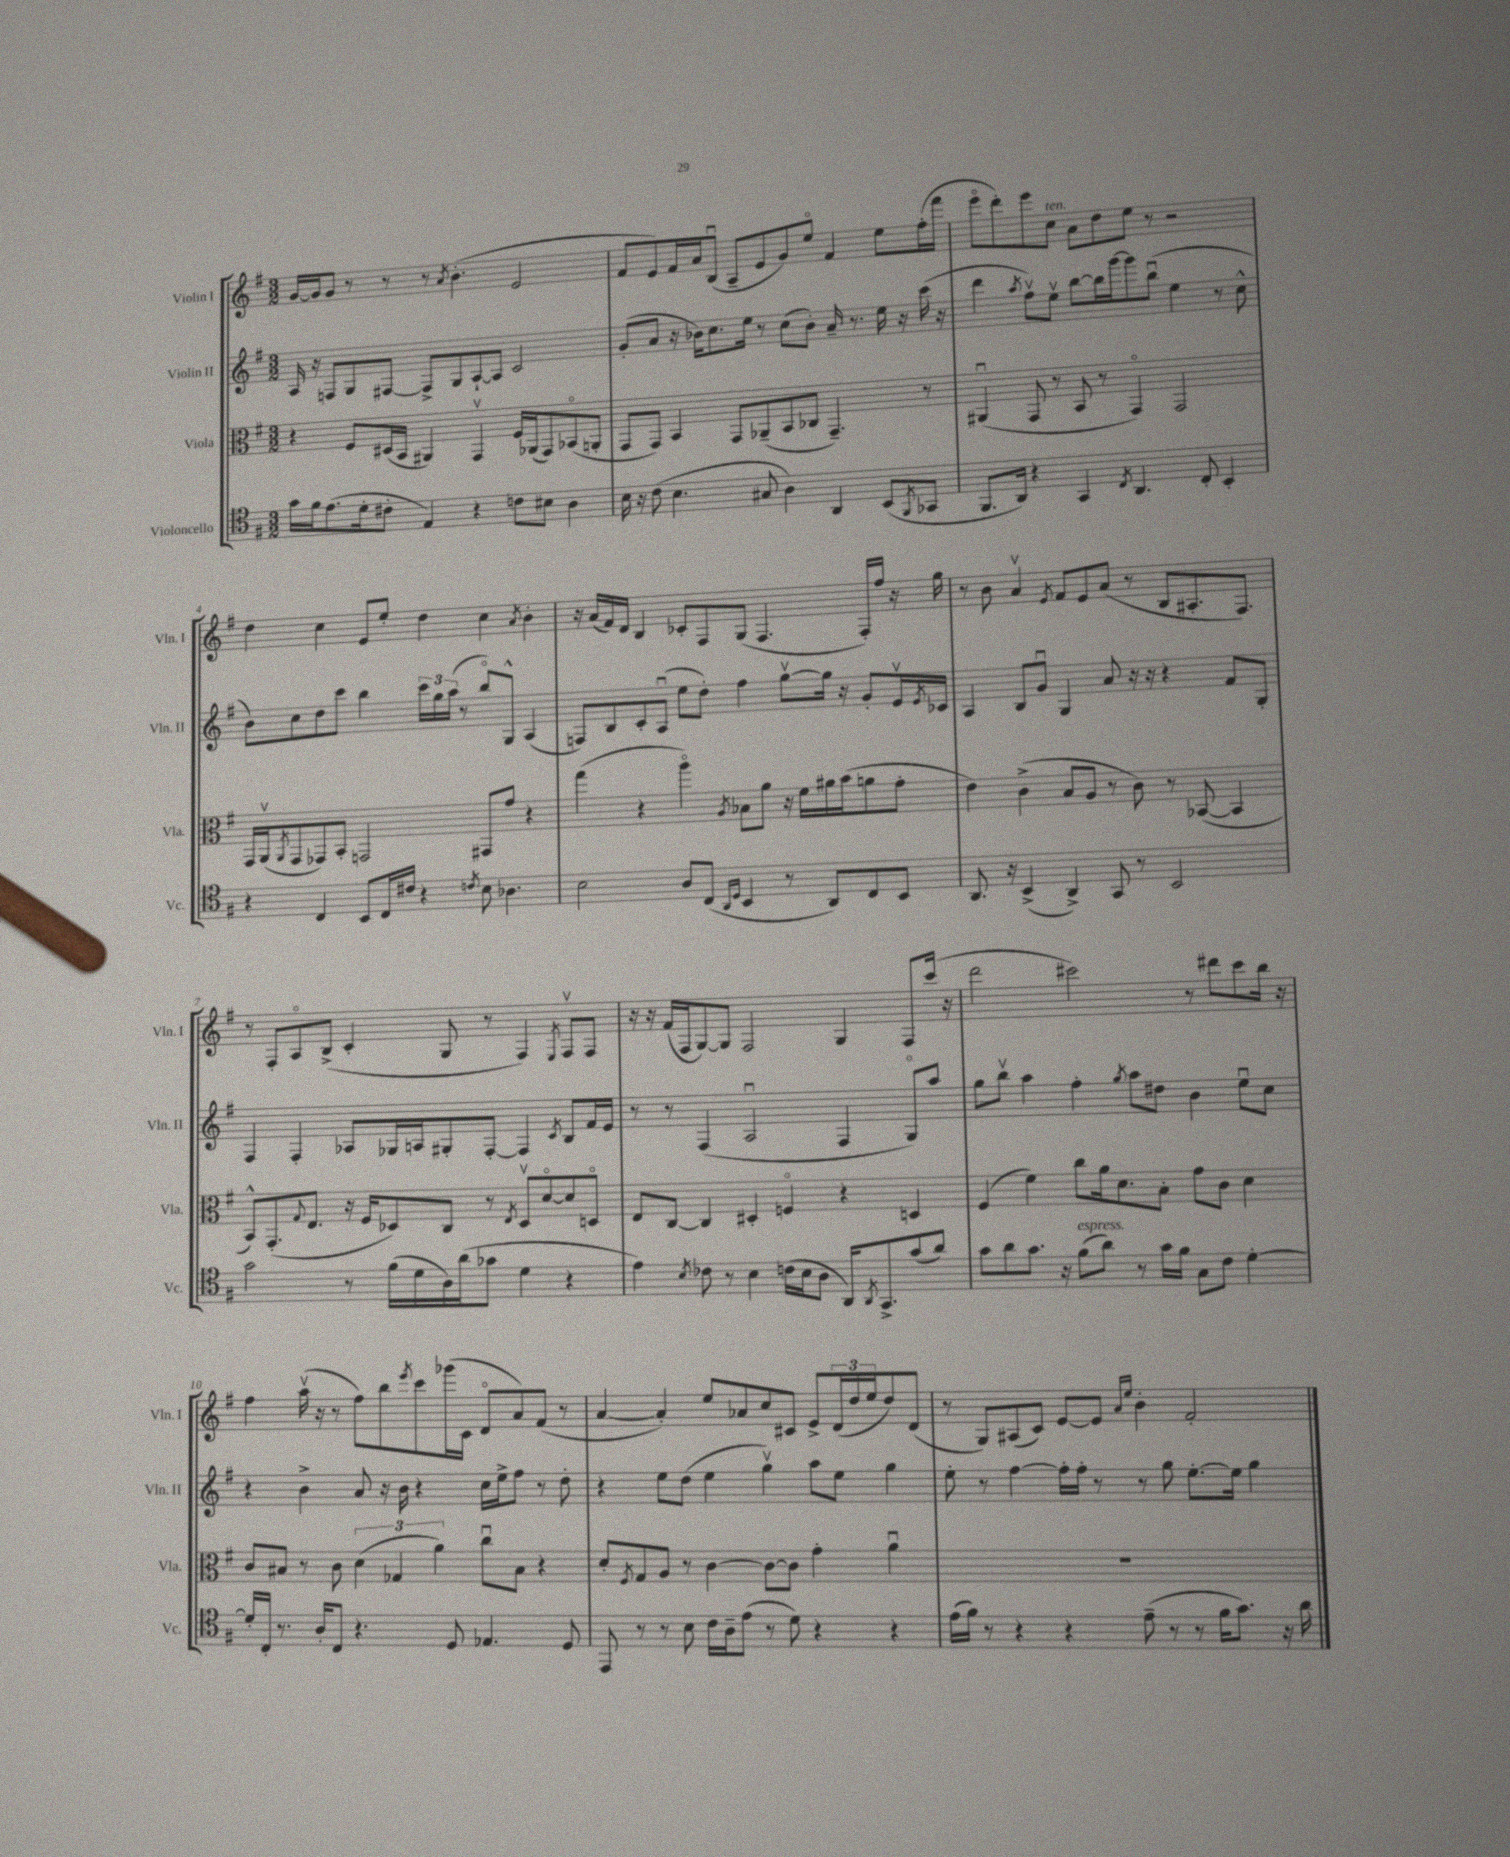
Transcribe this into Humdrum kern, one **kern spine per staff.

**kern	**kern	**kern	**kern
*part4	*part3	*part2	*part1
*staff4	*staff3	*staff2	*staff1
*I"Violoncello	*I"Viola	*I"Violin II	*I"Violin I
*I'Vc.	*I'Vla.	*I'Vln. II	*I'Vln. I
*clefC4	*clefC3	*clefG2	*clefG2
*k[f#]	*k[f#]	*k[f#]	*k[f#]
*M3/2	*M3/2	*M3/2	*M3/2
=1	=1	=1	=1
16g\LL	4r	16A/	[16g/LL
16f#\J	.	16r	16g/J]
(8.e\	.	8Fn/L	8g/J
.	8F#/L	8G/	8r
16d'\k	.	.	.
8c#X'\J	(16D#X/L	[8F#X/J	8r
.	16BB/JJ	.	.
4E/)	4AA#X/)	8F#^/L]	8r
.	.	.	8qa/
.	.	8G/	(4.b'\
4r	4GGv/	[8A`/	.
.	.	8A/J]	.
8cn\L	16F#/LL	2c/	2e/
.	(16AA-X/J	.	.
8B#X\J	8GG/)	.	.
4A\	(8BB-X/	.	.
.	8AAn'/J	.	.
=2	=2	=2	=2
16B\	8GG/L	(8g'/L	8f#/L
16r	.	.	.
(8c\	8GG/J)	8a/J	8e/)
4.B\	4BB/	16r	16f#/L
.	.	16b-X\KL)	16a/J
.	.	8.cc\	(8Bu/J
.	8GG/L	.	8A~/L
.	.	16ee\Jk	.
8G#X/	(8AA-X~/	8r	8e/
4A\)	8BB/	(8cc\L	8g/)
.	8C-X/J	8b-'\J)	8ee/J
4AA/	4.GG~/)	16a~/	4f#/
.	.	8.r	.
(8BB/L	.	16ee\	8ee\L
.	.	16r	.
8qFF#/	.	.	.
8GG-X/J	8r	(16ccc\	(16ff#'\L
.	.	16r	16fff#\JJ
=3	=3	=3	=3
8.FF#/L	(4AA#Xu/	4ddd\	8eee\L
.	.	.	8ddd'\)
16AA/Jk)	.	.	.
.	.	8qaa/	.
4r	8GG/	8ff#v\L)	8eee\
!	!	!	!LO:TX:a:i:t=ten.
.	8r	8eev\J	8cc\J
4GG/	8BB/	[8bb\L	8a\L
.	8r	16bb\L]	8dd\
.	.	[16ggg\J	.
8qC/	.	.	.
4.AA/	4GG/)	8ggg\]	8ee\J
.	.	(8bbu\J	8r
.	2GG/	4ee\	2r
8C'/	.	.	.
4BB'/	.	8r	.
.	.	8cc^^\	.
!!LO:LB:g=z
=4	=4	=4	=4
4r	16GG/LL	8b\L)	4dd\
.	(16AAv/J	.	.
.	8qAA/	.	.
.	8GG/	8cc\	.
4C/	8GG-X/)	8dd\	4cc\
.	8BB'/J	8ccc\J	.
8BB/L	2GGn/	4bb\	8e/L
16C/L	.	.	8ee'/J
16c#X/JJ	.	.	.
4r	.	24ccc\LL	4dd\
.	.	24gg\	.
.	.	(24aa\JJ	.
.	.	8r	.
8qcn/	.	.	.
8B\	8GG#X/L	8bb/L)	4cc\
4.A-X\	8g/J	8G^^/J	.
.	.	.	8qa/
.	4r	(4A/	4b'\
=5	=5	=5	=5
2B\	(4gg\	8Fn/L)	16r
.	.	.	(16a/LL
.	.	8B/	16f#/)
.	.	.	16d/JJ
.	4r	8c'/	4B/
.	.	(8Au/J	.
8A/L	4aa\)	8ee\L	8c-X'/L
(8C/J	.	8dd'\J)	8F#/
16qqAA/LL	.	.	.
16qqD/JJ	8qA/	.	.
4BB/	8B-X\L	4ff#\	(8G/J
.	8a\J	.	4.F#/
8r	16r	[8ggv\L	.
.	16f#\LL	.	.
8AA/L)	16a#X\	16gg\Jk]	.
.	(16b\J	16r	.
8C/	8an\	8g'/L	16F#'/LL)
.	.	.	16ff#/JJ
8BB/J	8g'\J	16ev/L	16r
.	.	8qe/	.
.	.	16c-X/JJ	16gg\
=6	=6	=6	=6
8.AA/	4e\)	4A/	8r
.	.	.	8b\
16r	.	.	.
(4BB^/	(4c^\	8B/L	4av/
.	.	8gu/J	.
.	.	.	8qe/
4AA^/)	8B/L	4G/	8f#/L
.	8A/J	.	8e/
8GG/	8r	8a/	(8a/J
8r	8c\)	16r	8r
.	.	16r	.
2BB/	8r	4r	8B/L
.	([8BB-X/	.	8.A#X'/
.	4BB-/]	8f#/L	.
.	.	.	8.F#/J)
.	.	8G'/J	.
!!LO:LB:g=z
=7	=7	=7	=7
2g\	8BB^^/L)	4F#/	8r
.	(8.GG'/	.	8F#'/L
.	.	4F#'/	8A/
.	8qqG/	.	.
.	8.E/J	.	.
.	.	.	(8B^/J
8r	16r	8A-X/L	4c'/
.	16F#/KL	.	.
(16f#\LL	8D-X/)	16G-X/L	.
16d\	.	16An/J	.
16A\)	8C/J	8G#X'/	8G/
(16a\J	.	.	.
8g-X\J	8r	[8F#'/J	8r
.	8qE/	.	.
4d\	8D-v/L	4F#/]	4F#/)
.	[8d/	.	.
.	.	8qc/	8qE/
4r	8d/]	8B/L	8F#v/L
.	8Dn/J	16f#/L	8F#/J
.	.	16e/JJ	.
=8	=8	=8	=8
4e\)	8E/L	8r	16r
.	.	.	16r
.	[8C/J	8r	(16f#/LL
.	.	.	16F#/J
8qB/	.	.	.
8c-X\	4C/]	(4F#/	[8G/)
8r	.	.	8G/J]
4B\	4D#X'/	2Au/	2F#/
(16cn\LL	4Fn/	.	.
16B\J	.	.	.
8A\J	.	.	.
16AA/KL)	4r	4F#/	4G/
8qAA/	.	.	.
8.GG^/	.	.	.
(8g/	4Dn/	8G/L)	8F#/L
8a/J)	.	8aa/J	(16ccc/Jk
.	.	.	16r
=9	=9	=9	=9
8g\L	(4F#/	8gg\L	2ddd\
8a\	.	8bbv\J	.
8.g\J	4f#\)	4aa\	.
16r	.	.	.
!LO:TX:a:i:t=espress.	!	!	!
(8f#\L	8cc\L	4ff#'\	2ccc#X\)
8a\J)	16a\k	.	.
.	8.d\	.	.
.	.	8qgg/	.
8r	.	8aa\L	.
16g\LL	8B'\J	8dd#X\J	.
16f#\JJ	.	.	.
8G\L	8g\L	4b\	8r
8c\J	8c\J	.	8ddd#X\L
[4d'\	4d\	8eeu\L	8ccc#\
.	.	8cc\J	16bb\Jk
.	.	.	16r
!!LO:LB:g=z
=10	=10	=10	=10
16d'/LL]	8c/L	4r	4ff#\
16C'/JJ	.	.	.
8.r	8B#X/J	.	.
.	8r	4b^\	(16aav\
16A'/KL	.	.	16r
8C/J	8c\	.	8r
4.r	(6d\	8a/	8ff#\L)
.	.	16r	8bb\
.	6G-X/	.	.
.	.	16b\	.
.	.	.	8qeee/
.	.	4r	8ccc\
.	6a\)	.	.
8D/	.	.	(16ggg-X\L
.	.	.	16c\JJ
4.E-X/	8ccu\L	16cc\LL	8d/L
.	.	16ee^\J	.
.	8B#\J	8ff#\J	8a/)
.	4r	8r	(8f#/J
8D/	.	8dd'\	8r
=11	=11	=11	=11
8EE/	8d'/L	4r	[4a/
.	8qF#/	.	.
8r	8G/	.	.
8r	8A/J	8ee\L	4a'/])
8B\	8r	(8dd\J	.
16c\LL	[4c\	4ee\	8ee/L
16A~\J	.	.	.
(8e\J	.	.	8a-X/
8r	8c\L_	4ggv\)	8cc/
8d\)	8c\J]	.	8c#X/J
4r	4g'\	8aa\L	8e^/L
.	.	8ee\J	(24d/L
.	.	.	24dd/
.	.	.	24ee/J
4r	4au\	4gg\	8dd/)
.	.	.	(8d/J
=12	=12	=12	=12
(16e\LL	1.r	8ee'\	8r
16f#\JJ)	.	.	.
8r	.	8r	8G/L)
4r	.	[4ff#\	(8A#X/
.	.	.	8c/J)
4r	.	16ff#'\LL]	[8e/L
.	.	16ff#'\JJ	.
.	.	8r	8e/J]
.	.	.	16qqa/LL
.	.	.	16qqee/JJ
(8e~\	.	8r	4b'\
8r	.	8gg\	.
8r	.	[8.ee'\L	2f#'/
16f#\KL	.	.	.
8.g\J)	.	16ee\Jk]	.
.	.	4gg\	.
16r	.	.	.
16a\	.	.	.
==	==	==	==
*-	*-	*-	*-
